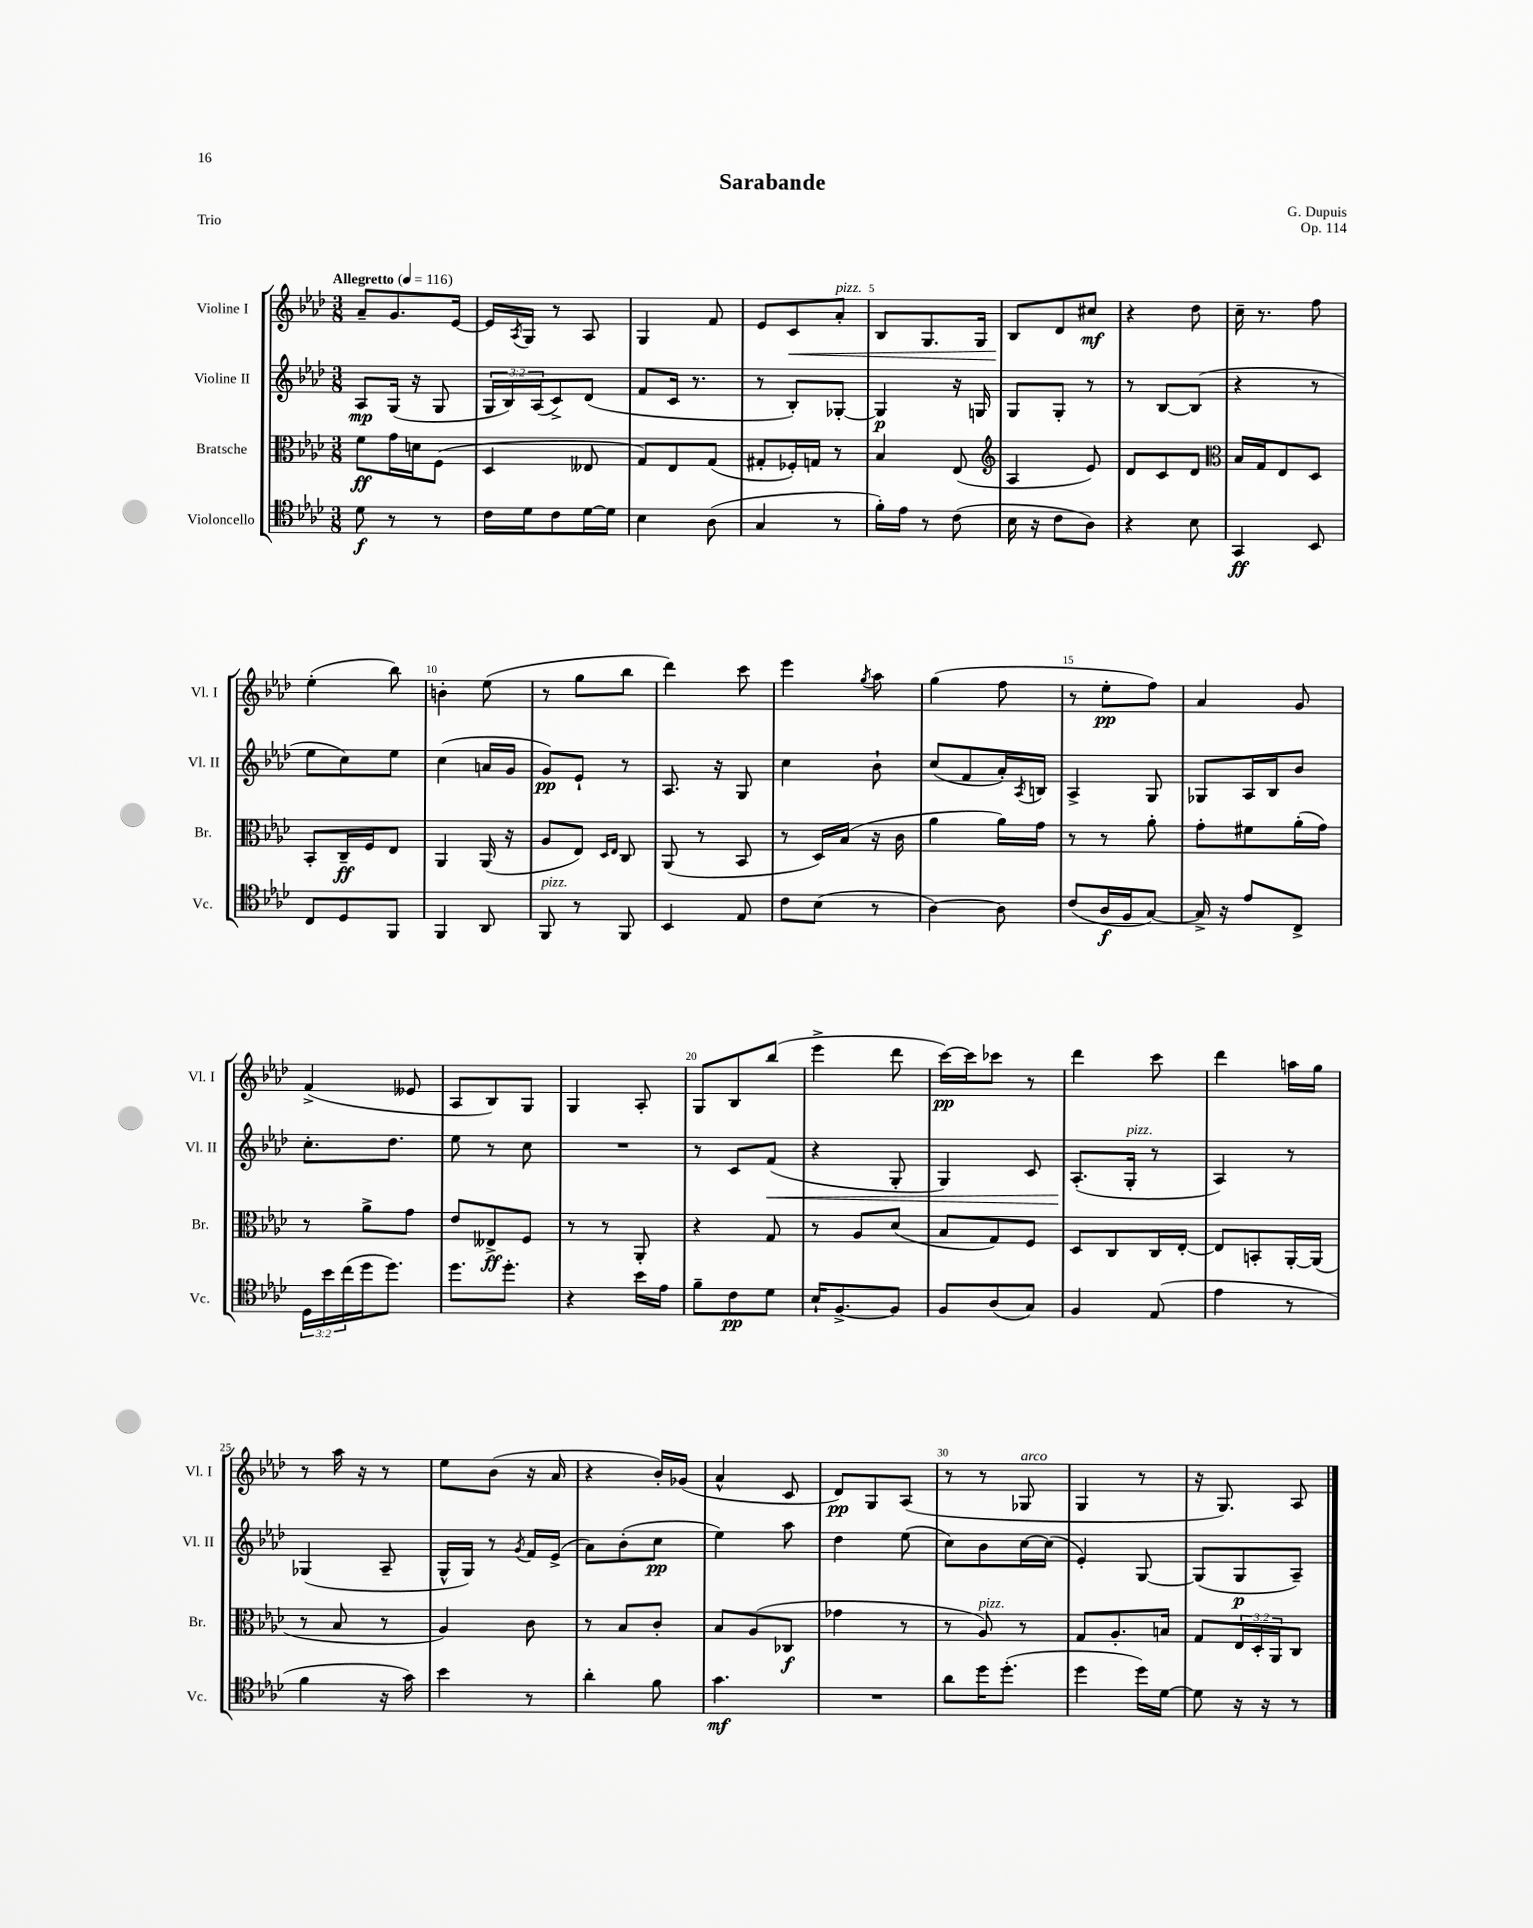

**kern	**dynam	**kern	**dynam	**kern	**dynam	**kern	**dynam
*part4	*part4	*part3	*part3	*part2	*part2	*part1	*part1
*staff4	*staff4	*staff3	*staff3	*staff2	*staff2	*staff1	*staff1
*I"Violoncello	*	*I"Bratsche	*	*I"Violine II	*	*I"Violine I	*
*I'Vc.	*	*I'Br.	*	*I'Vl. II	*	*I'Vl. I	*
*clefC4	*	*clefC3	*	*clefG2	*	*clefG2	*
*k[b-e-a-d-]	*	*k[b-e-a-d-]	*	*k[b-e-a-d-]	*	*k[b-e-a-d-]	*
*M3/8	*	*M3/8	*	*M3/8	*	*M3/8	*
*MM116	*	*MM116	*	*MM116	*	*MM116	*
=1	=1	=1	=1	=1	=1	=1	=1
!	!	!	!	!	!	!LO:TX:a:B:t=Allegretto	!
8d-\	f	8f\L	ff	8A-/L	mp	8a-~/L	.
8r	.	16g\L	.	(16G/Jk	.	8.g/	.
.	.	16dn\J	.	16r	.	.	.
8r	.	(8F\J	.	8G/	.	.	.
.	.	.	.	.	.	[16e-/Jk	.
=2	=2	=2	=2	=2	=2	=2	=2
16c\LL	.	4D-/	.	24G/LL	.	16e-/LL]	.
.	.	.	.	24B-/)	.	.	.
.	.	.	.	.	.	8qA-/	.
16d-\J	.	.	.	.	.	16G/JJ	.
.	.	.	.	(24A-/J	.	.	.
8c\	.	.	.	8c^/)	.	8r	.
[16d-\L	.	8E--X/	.	(8d-/J	.	8A-/	.
16d-\JJ]	.	.	.	.	.	.	.
=3	=3	=3	=3	=3	=3	=3	=3
4B-\	.	8G/L)	.	8f/L	.	4G/	.
.	.	8E-/	.	16c/Jk	.	.	.
.	.	.	.	8.r	.	.	.
(8A-\	.	(8G/J	.	.	.	8f/	.
=4	=4	=4	=4	=4	=4	=4	=4
4G/	.	8G#X'/L	.	8r	.	8e-/L	.
!	!	!	!	!	!	!	!LO:HP:b
.	.	16F-X'/L)	.	8B-'/L)	.	8c/	<
.	.	16Gn/JJ	.	.	.	.	.
!	!	!	!	!	!	!LO:TX:a:i:t=pizz.	!
8r	.	8r	.	[8G-X'/J	.	8a-'/J	.
=5	=5	=5	=5	=5	=5	=5	=5
16f'\LL)	.	4B-/	.	4G-/]	p	8B-/L	.
16e-\JJ	.	.	.	.	.	.	.
8r	.	.	.	.	.	8.G/	.
(8c\	.	(8E-/	.	16r	.	.	.
.	.	.	.	16Gn/	.	16G/Jk	.
=6	=6	=6	=6	=6	=6	=6	=6
*	*	*clefG2	*	*	*	*	*
16B-\	.	4A-/	.	8G/L	.	8B-/L	.
16r	.	.	.	.	.	.	.
8c\L	.	.	.	8G'/J	.	8d-/	[
8A-\J)	.	8e-/)	.	8r	.	8cc#X/J	mf
=7	=7	=7	=7	=7	=7	=7	=7
4r	.	8d-/L	.	8r	.	4r	.
.	.	8c/	.	[8B-/L	.	.	.
8B-\	.	8d-/J	.	(8B-/J]	.	8dd-\	.
=8	=8	=8	=8	=8	=8	=8	=8
*	*	*clefC3	*	*	*	*	*
4GG/	ff	16B-/LL	.	4r	.	16cc~\	.
.	.	16G/J	.	.	.	8.r	.
.	.	8E-/	.	.	.	.	.
8BB-/	.	8D-/J	.	8r	.	8ff\	.
!!LO:LB:g=z
=9	=9	=9	=9	=9	=9	=9	=9
8C/L	.	8BB-'/L	.	8ee-\L	.	(4ee-'\	.
8D-/	.	16C~/L	ff	8cc\)	.	.	.
.	.	16F/J	.	.	.	.	.
8FF/J	.	8E-/J	.	8ee-\J	.	8bb-\)	.
=10	=10	=10	=10	=10	=10	=10	=10
4FF/	.	4AA-/	.	(4cc\	.	4bn'\	.
8AA-/	.	(16AA-/	.	16an/LL	.	(8ee-\	.
.	.	16r	.	16g/JJ	.	.	.
=11	=11	=11	=11	=11	=11	=11	=11
!LO:TX:a:i:t=pizz.	!	!	!	!	!	!	!
8FF/	.	8A-/L	.	8g/L)	pp	8r	.
8r	.	8E-/J)	.	8e-`/J	.	8gg\L	.
.	.	16qqD-/LL	.	.	.	.	.
.	.	16qqE-/JJ	.	.	.	.	.
8FF/	.	8C/	.	8r	.	8bb-\J	.
=12	=12	=12	=12	=12	=12	=12	=12
4BB-/	.	(8AA-/	.	8.A-/	.	4ddd-\)	.
.	.	8r	.	.	.	.	.
.	.	.	.	16r	.	.	.
8E-/	.	8BB-/	.	8G/	.	8ccc\	.
=13	=13	=13	=13	=13	=13	=13	=13
8c\L	.	8r	.	4cc\	.	4eee-\	.
(8B-\J	.	16D-/LL)	.	.	.	.	.
.	.	(16B-/JJ	.	.	.	.	.
.	.	.	.	.	.	8qgg/	.
8r	.	16r	.	8b-`\	.	8aa-\	.
.	.	16c\	.	.	.	.	.
=14	=14	=14	=14	=14	=14	=14	=14
[4A-\)	.	4a-\	.	(8cc/L	.	(4gg\	.
.	.	.	.	8f/	.	.	.
8A-\]	.	16a-\LL)	.	16a-'/L)	.	8ff\	.
.	.	.	.	8qA-/	.	.	.
.	.	16g\JJ	.	16Bn/JJ	.	.	.
=15	=15	=15	=15	=15	=15	=15	=15
(8c/L	.	8r	.	4A-^/	.	8r	.
16A-/L	f	8r	.	.	.	8ee-'\L	pp
16F/J	.	.	.	.	.	.	.
[8G/J)	.	8a-'\	.	8G/	.	8ff\J)	.
=16	=16	=16	=16	=16	=16	=16	=16
16G^/]	.	8g'\L	.	8G-X/L	.	4a-/	.
16r	.	.	.	.	.	.	.
8e-/L	.	8f#X\	.	16A-/L	.	.	.
.	.	.	.	16B-/J	.	.	.
8C^/J	.	(16a-'\L	.	8b-/J	.	8g/	.
.	.	16g\JJ)	.	.	.	.	.
!!LO:LB:g=z
=17	=17	=17	=17	=17	=17	=17	=17
24D-\LL	.	8r	.	8.cc'\L	.	(4f^/	.
24b-\	.	.	.	.	.	.	.
(24cc\	.	.	.	.	.	.	.
16dd-\J	.	8a-^\L	.	.	.	.	.
8.dd-\J)	.	.	.	8.dd-\J	.	.	.
.	.	8g\J	.	.	.	8e--X/	.
=18	=18	=18	=18	=18	=18	=18	=18
8.dd-\L	.	8e-/L	.	8ee-\	.	8A-/L	.
.	.	8E--X^/	ff	8r	.	8B-/)	.
8.dd-'\J	.	.	.	.	.	.	.
.	.	8F/J	.	8cc\	.	8G/J	.
=19	=19	=19	=19	=19	=19	=19	=19
4r	.	8r	.	4.r	.	4G/	.
.	.	8r	.	.	.	.	.
16b-\LL	.	8AA-'/	.	.	.	8A-'/	.
16e-\JJ	.	.	.	.	.	.	.
=20	=20	=20	=20	=20	=20	=20	=20
8f~\L	.	4r	.	8r	.	8G/L	.
8c\	pp	.	.	8c/L	.	8B-/	.
!	!	!	!	!	!LO:HP:b	!	!
8d-\J	.	8G/	.	(8f/J	<	(8bb-/J	.
=21	=21	=21	=21	=21	=21	=21	=21
16B-`/KL	.	8r	.	4r	.	4eee-^\	.
[8.F^/	.	.	.	.	.	.	.
.	.	8A-/L	.	.	.	.	.
8F/J]	.	(8d-/J	.	8G'/	.	8ddd-\	.
=22	=22	=22	=22	=22	=22	=22	=22
8F/L	.	8B-/L	.	4G/)	.	[16ccc\LL)	pp
.	.	.	.	.	.	16ccc\J]	.
(8A-/	.	8G/)	.	.	.	8ccc-X\J	.
8G/J)	.	8F/J	.	8c/	.	8r	.
=23	=23	=23	=23	=23	=23	=23	=23
4F/	.	8D-/L	.	(8.A-'/L	.	4ddd-\	.
.	.	8C/	.	.	.	.	.
!	!	!	!	!LO:TX:a:i:t=pizz.	!	!	!
.	.	.	.	16G'/Jk	[	.	.
(8E-/	.	16C/L	.	8r	.	8ccc\	.
.	.	[16E-'/JJ	.	.	.	.	.
=24	=24	=24	=24	=24	=24	=24	=24
4e-\	.	8E-/L]	.	4A-/)	.	4ddd-\	.
.	.	8BBn'/	.	.	.	.	.
8r	.	[16AA-'/L	.	8r	.	16aan\LL	.
.	.	(16AA-/JJ]	.	.	.	16gg\JJ	.
!!LO:LB:g=z
=25	=25	=25	=25	=25	=25	=25	=25
4f\	.	8r	.	(4G-X/	.	8r	.
.	.	8B-/	.	.	.	16aa-\	.
.	.	.	.	.	.	16r	.
16r	.	8r	.	8A-~/	.	8r	.
16g\)	.	.	.	.	.	.	.
=26	=26	=26	=26	=26	=26	=26	=26
4b-\	.	4A-/)	.	16G^^/LL	.	8ee-\L	.
.	.	.	.	16G/JJ)	.	.	.
.	.	.	.	8r	.	(8b-\J	.
.	.	.	.	8qg/	.	.	.
8r	.	8c\	.	16f/LL	.	16r	.
.	.	.	.	(16e-^/JJ	.	16a-/	.
=27	=27	=27	=27	=27	=27	=27	=27
4a-'\	.	8r	.	8a-\L)	.	4r	.
.	.	8B-/L	.	(8b-'\	.	.	.
8f\	.	8c'/J	.	8cc\J	pp	16b-'/LL)	.
.	.	.	.	.	.	(16g-X/JJ	.
=28	=28	=28	=28	=28	=28	=28	=28
4.g\	mf	8B-/L	.	4ee-\)	.	4a-^^/	.
.	.	(8A-/	.	.	.	.	.
.	.	8C-X/J	f	8aa-\	.	8c/	.
=29	=29	=29	=29	=29	=29	=29	=29
4.r	.	4g-X\	.	4dd-\	.	8d-/L)	pp
.	.	.	.	.	.	8G/	.
.	.	8r	.	(8ee-\	.	(8A-/J	.
=30	=30	=30	=30	=30	=30	=30	=30
8a-\L	.	8r	.	8cc\L)	.	8r	.
!	!	!LO:TX:a:i:t=pizz.	!	!	!	!	!
16dd-\K	.	8A-/)	.	8b-\	.	8r	.
(8.dd-'\J	.	.	.	.	.	.	.
!	!	!	!	!	!	!LO:TX:a:i:t=arco	!
.	.	8r	.	[16cc\L	.	8G-X/	.
.	.	.	.	(16cc\JJ]	.	.	.
=31	=31	=31	=31	=31	=31	=31	=31
4dd-\	.	8G/L	.	4e-'/)	.	4G/	.
.	.	8.A-'/	.	.	.	.	.
16dd-\LL)	.	.	.	[8G/	.	8r	.
[16d-\JJ	.	16Bn/Jk	.	.	.	.	.
=32	=32	=32	=32	=32	=32	=32	=32
8d-\]	.	8G/L	.	(8G/L]	.	16r	.
.	.	.	.	.	.	8.G/)	.
16r	.	24E-/L	.	8G/	p	.	.
.	.	24D-'/	.	.	.	.	.
16r	.	.	.	.	.	.	.
.	.	24AA-/J	.	.	.	.	.
8r	.	8C/J	.	8A-~/J)	.	8A-/	.
==	==	==	==	==	==	==	==
*-	*-	*-	*-	*-	*-	*-	*-
